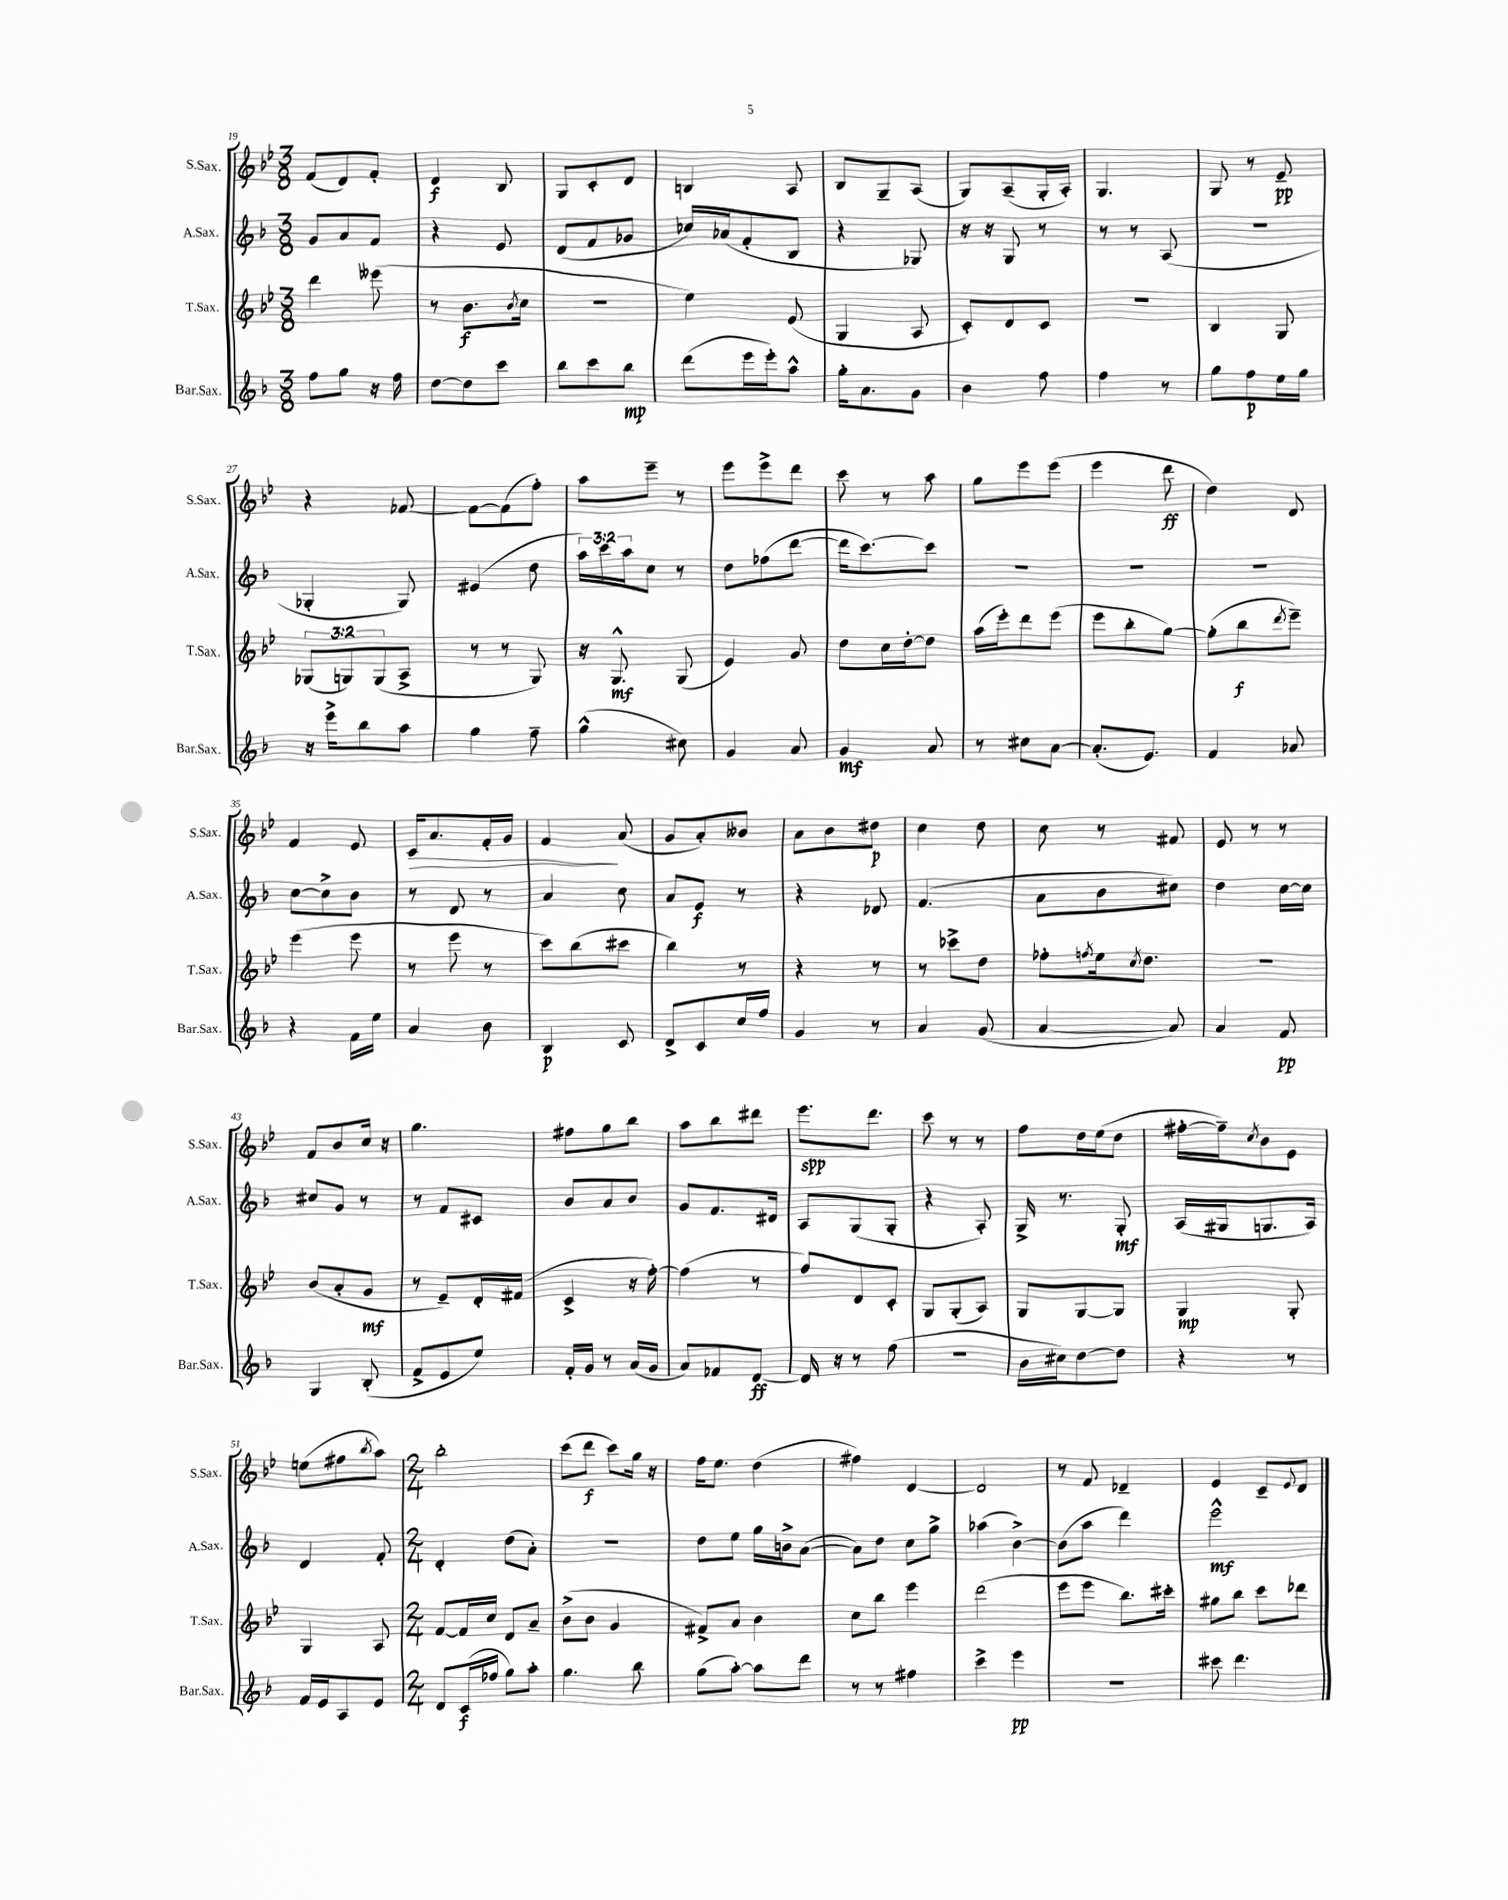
<<
\new StaffGroup <<
\new Staff = "s0" \with { instrumentName = "S.Sax." shortInstrumentName = "S.Sax." } {
    \clef treble \key bes \major \numericTimeSignature \time 3/8
    f'8( d'8) f'8-. |
    d'4\f bes8 |
    g8 c'8-. d'8 |
    b4 a8 |
    bes8 g8-- a8( |
    g8) a8--( g16-. a16-.) |
    g4. |
    g8 r8 ees'8--\pp |
    r4 fes'8~ |
    fes'8~ fes'8( f''8-.) |
    a''8 ees'''8-- r8 |
    ees'''8 ees'''8-> d'''8 |
    c'''8 r8 a''8 |
    g''8 ees'''8 ees'''8( |
    ees'''4 d'''8\ff |
    d''4) d'8 |
    f'4 ees'8 |
    c'16\> a'8. f'16-. g'16 |
    f'4\! a'8( |
    g'8 a'8-.) beses'8 |
    a'8 bes'8 dis''8\p |
    c''4 d''8 |
    c''8 r8 fis'8 |
    ees'8 r8 r8 |
    f'8 bes'8 c''16 r16 |
    g''4. |
    fis''8 g''8 bes''8 |
    a''8 bes''8 dis'''8 |
    ees'''8.\spp d'''8. |
    c'''8 r8 r8 |
    f''8 d''16 ees''16( d''8 |
    fis''16~-. fis''16--) \acciaccatura { c''8 } bes'8 ees'8 |
    e''8( fis''8 \acciaccatura { bes''8 } a''8) |
    \numericTimeSignature \time 2/4 bes''2-. |
    c'''8( d'''8\f c'''8) g''16 r16 |
    f''16 ees''8. d''4( |
    fis''4) d'4~ |
    d'2 |
    r8 f'8 des'4-- |
    ees'4 c'8-- \appoggiatura { ees'8 } d'8 \bar "|." |
}
\new Staff = "s1" \with { instrumentName = "A.Sax." shortInstrumentName = "A.Sax." } {
    \clef treble \key f \major \numericTimeSignature \time 3/8 \override Staff.TupletNumber.text = #tuplet-number::calc-fraction-text
    g'8 a'8 f'8 |
    r4 e'8 |
    d'8( f'8 ges'8 |
    ces''16) aes'16( f'8-. bes8 |
    r4 ges8) |
    r16 r16 g8 r8 |
    r8 r8 a8( |
    R4. |
    ges4-. ges8) |
    eis'4( d''8 |
    \tuplet 3/2 { a''16) c'''16 a''16 } c''8 r8 |
    d''8 fes''8( d'''8~ |
    d'''16 c'''8.~) c'''8 |
    R4. |
    R4. |
    R4. |
    c''8~ c''8-> bes'8 |
    r8 d'8 r8 |
    a'4 c''8 |
    a'8 e'8\f r8 |
    r4 des'8 |
    f'4.( |
    a'8 bes'8 cis''8) |
    d''4 c''16~ c''16 |
    cis''8 g'8 r8 |
    r8 f'8 cis'8 |
    bes'8 a'8 bes'8 |
    g'8 f'8. dis'16 |
    a8 g8( g8-. |
    r4 a8-.) |
    g16-> r8. g8-.\mf |
    a16( gis16 g8. a16) |
    d'4 f'8-. |
    \numericTimeSignature \time 2/4 d'4-. d''8( a'8-.) |
    r2 |
    d''8 e''8 g''16 b'16-> a'8~( |
    a'8) d''8 c''8 g''8-> |
    aes''4( bes'4~->) |
    bes'8( a''8 d'''4) |
    e'''2-^\mf \bar "|." |
}
\new Staff = "s2" \with { instrumentName = "T.Sax." shortInstrumentName = "T.Sax." } {
    \clef treble \key bes \major \numericTimeSignature \time 3/8 \override Staff.TupletNumber.text = #tuplet-number::calc-fraction-text
    d'''4 eeses'''8( |
    r8 bes'8.\f \acciaccatura { bes'8 } c''16 |
    R4. |
    ees''4) ees'8( |
    g4 a8 |
    c'8-.) d'8 c'8 |
    R4. |
    bes4 g8 |
    \tuplet 3/2 { ges8( g8) g8( } a8-> |
    r8 r8 g8) |
    r16 g8.-^\mf g8( |
    ees'4) g'8 |
    d''8 c''16 d''16~-. d''8 |
    a''16( ees'''16-.) d'''8 ees'''8( |
    ees'''8 bes''8-. g''8~) |
    g''8-.( bes''8\f \acciaccatura { d'''8 } ees'''8--) |
    ees'''4( ees'''8 |
    r8 ees'''8 r8 |
    c'''8) bes''8( cis'''8 |
    bes''4) r8 |
    r4 r8 |
    r8 ces'''8-> d''8 |
    fes''8-. \acciaccatura { f''8 } ees''16 \acciaccatura { c''8 } d''8. |
    R4. |
    bes'8( a'8-. g'8\mf |
    r8 ees'8--) d'16-. fis'16( |
    c'4-> r16 f''16~-.) |
    f''4( r8 |
    f''8) d'8 c'8-. |
    g8 g8-.( a8) |
    g8 g8~ g8 |
    g4\mp g8-. |
    g4 a8 |
    \numericTimeSignature \time 2/4 f'8~ f'16 c''16 d'8 a'8-- |
    bes'8->( bes'8 g'4 |
    fis'8->) a'8 bes'4 |
    c''8 bes''8 ees'''4 |
    d'''2( |
    ees'''8 ees'''8 bes''8.) cis'''16-. |
    gis''8 bes''8 c'''8 des'''8 \bar "|." |
}
\new Staff = "s3" \with { instrumentName = "Bar.Sax." shortInstrumentName = "Bar.Sax." } {
    \clef treble \key f \major \numericTimeSignature \time 3/8
    f''8 g''8 r16 f''16 |
    d''8~ d''8 c'''8 |
    bes''8 c'''8 bes''8\mp |
    d'''8( e'''16 e'''16-.) a''8-^ |
    g''16-. a'8. g'8 |
    bes'4 f''8 |
    f''4 r8 |
    g''8 f''8\p e''16 g''16 |
    r16 e'''16-> bes''8 a''8 |
    g''4 f''8-- |
    g''4-^( cis''8) |
    g'4 a'8 |
    g'4\mf a'8 |
    r8 cis''8 a'8~ |
    a'8.-.( e'8.) |
    f'4 aes'8 |
    r4 f'16 e''16 |
    a'4 bes'8 |
    bes4\p c'8 |
    d'8-> c'8 c''16 f''16 |
    g'4 r8 |
    a'4 g'8( |
    a'4~ a'8) |
    a'4 f'8\pp |
    g4 bes8-.( |
    f'8-> e'8 e''8) |
    f'16-. g'16 r8 a'16( g'16 |
    a'8) fes'8 d'8~\ff |
    d'16 r16 r8 f''8( |
    R4. |
    bes'16 cis''16) d''8~ d''8 |
    r4 r8 |
    f'16 e'16 a8 e'8 |
    \numericTimeSignature \time 2/4 d'8 c'16\f( fes''16 g''8) a''8-. |
    g''4. bes''8 |
    g''8( a''8~-.) a''8 d'''8 |
    r8 r8 fis''4 |
    c'''4-> e'''4\pp |
    r2 |
    cis'''8 d'''4. \bar "|." |
}
>>
>>
\layout { \context { \Score currentBarNumber = #19 } }
